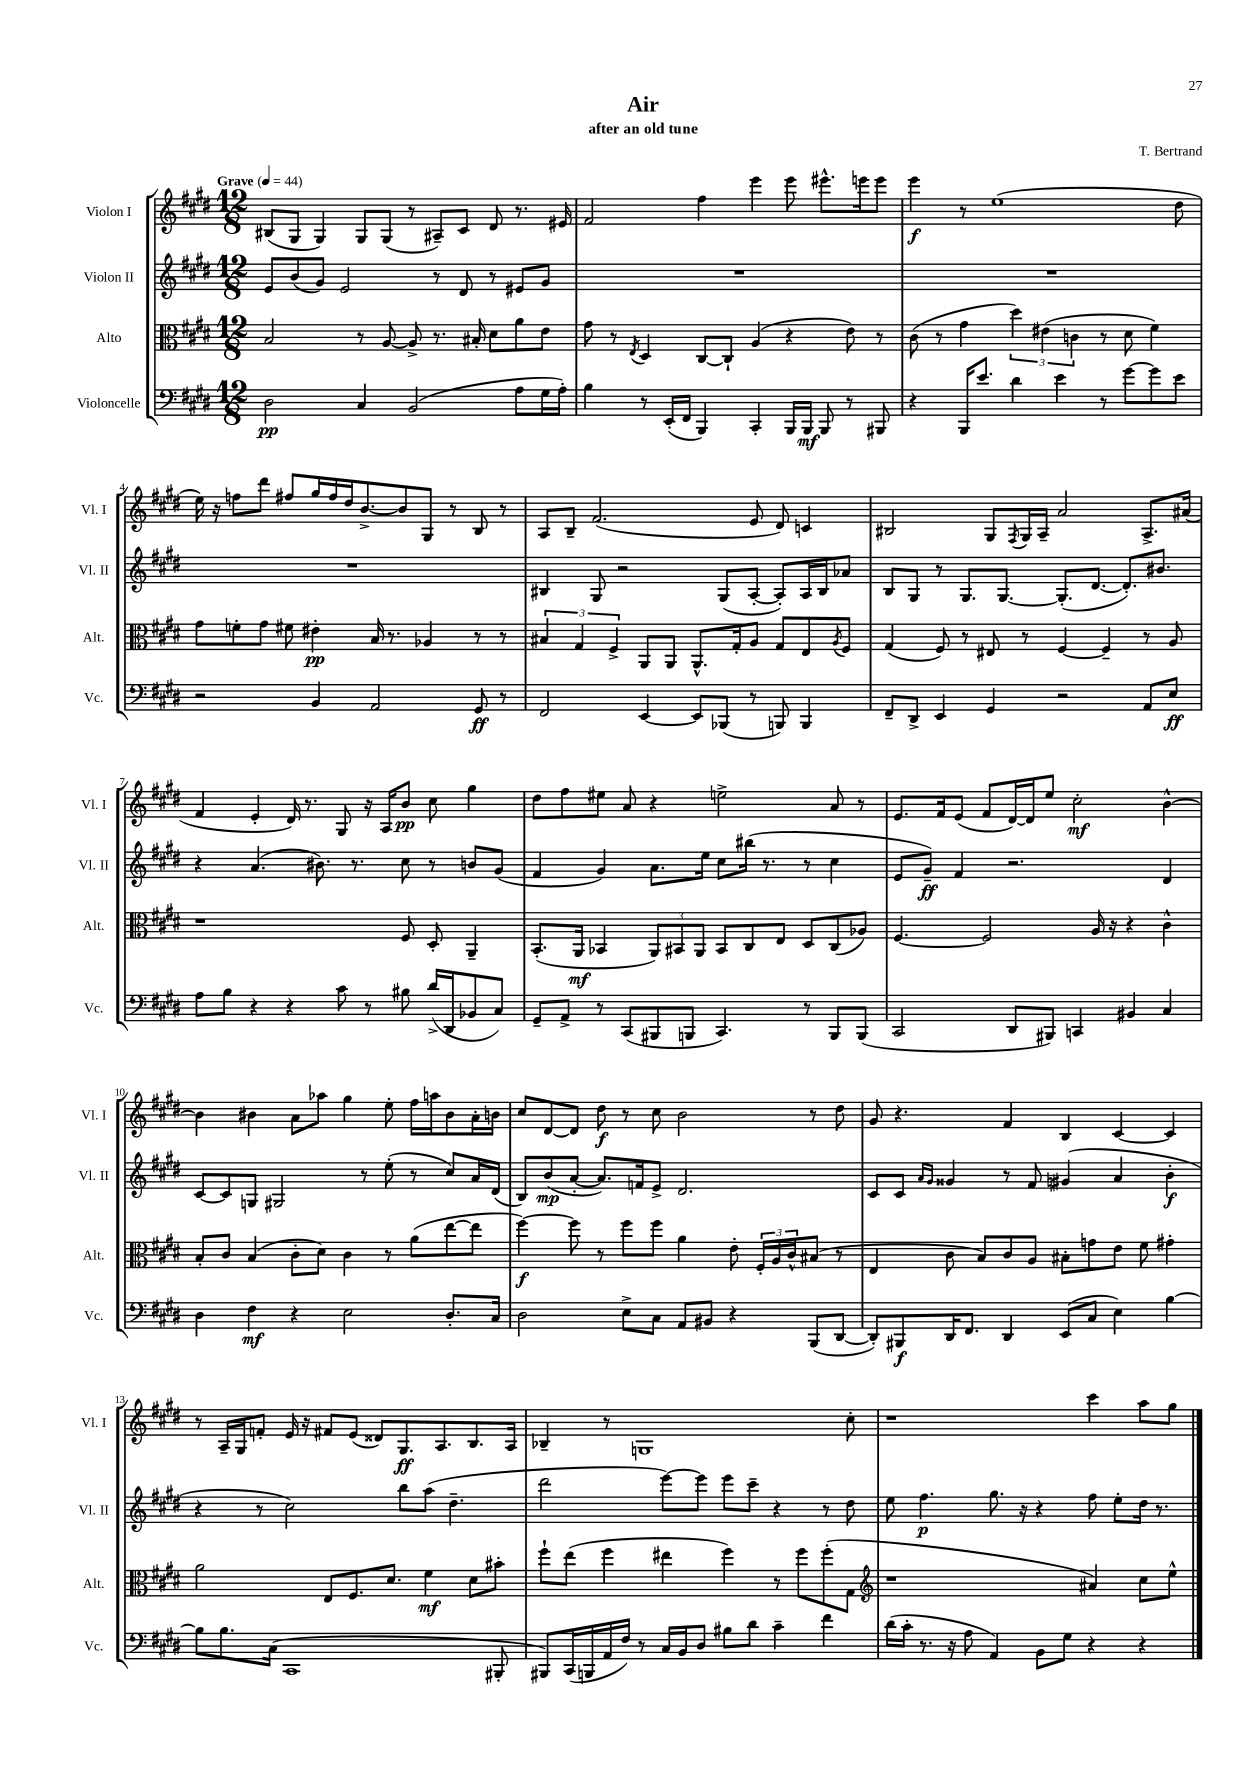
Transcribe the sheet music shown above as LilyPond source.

\header { title = "Air" composer = "T. Bertrand" subtitle = "after an old tune" }
<<
\new StaffGroup <<
\new Staff = "s0" \with { instrumentName = "Violon I" shortInstrumentName = "Vl. I" } {
    \clef treble \key e \major \numericTimeSignature \time 12/8 \tempo "Grave" 4 = 44
    bis8( gis8 gis4) gis8 gis8( r8 ais8--) cis'8 dis'8 r8. eis'16 |
    fis'2 fis''4 e'''4 e'''8 eis'''8.-^ e'''16 e'''8 |
    e'''4\f r8 e''1( dis''8 |
    e''16) r16 f''8 dis'''8 fis''8 gis''16 fis''16 dis''16 b'8.~-> b'8 gis8 r8 b8 r8 |
    a8 b8-- fis'2.( e'8 dis'8) c'4 |
    bis2 gis8 \acciaccatura { fis8 } gis16 a16-- a'2 a8.-> ais'16( |
    fis'4 e'4-. dis'16) r8. gis8 r16 a16 b'8\pp cis''8 gis''4 |
    dis''8 fis''8 eis''8 a'8 r4 e''2-> a'8 r8 |
    e'8. fis'16 e'8( fis'8 dis'16~) dis'16 e''8 cis''2-.\mf b'4~-^ |
    b'4 bis'4 a'8 aes''8 gis''4 e''8-. fis''16 a''16 bis'8 a'16-. b'16 |
    cis''8 dis'8~ dis'8 dis''8\f r8 cis''8 b'2 r8 dis''8 |
    gis'8 r4. fis'4 b4 cis'4~ cis'4 |
    r8 a16-- gis16 f'8-. e'16 r16 fis'8 e'8( disis'8) gis8.\ff a8. b8. a16 |
    bes4-- r8 g1 cis''8-. |
    r1 cis'''4 a''8 gis''8 \bar "|." |
}
\new Staff = "s1" \with { instrumentName = "Violon II" shortInstrumentName = "Vl. II" } {
    \clef treble \key e \major \numericTimeSignature \time 12/8
    e'8 b'8( gis'8) e'2 r8 dis'8 r8 eis'8 gis'8 |
    R1. |
    R1. |
    R1. |
    bis4 gis8 r2 gis8( a8~-. a8-.) a16 bis16 aes'8 |
    b8 gis8 r8 gis8. gis8.~ gis8.-.( dis'8.~ dis'8.-.) bis'8. |
    r4 a'4.( bis'8.) r8. cis''8 r8 b'8 gis'8( |
    fis'4 gis'4) a'8. e''16 cis''8 bis''16( r8. r8 cis''4 |
    e'8 gis'8--\ff) fis'4 r2. dis'4 |
    cis'8~ cis'8 g8 gis2 r8 e''8-.( r8 cis''8) a'16 dis'16( |
    b8) b'8\mp( a'8~-. a'8.) f'16 e'8-> dis'2. |
    cis'8 cis'8 \grace { a'16 gis'16 } gisis'4 r8 fis'8 gis'4( a'4 b'4-.\f |
    r4 r8 cis''2) b''8 a''8( dis''4.-- |
    dis'''2 e'''8~) e'''8 e'''8 cis'''8-- r4 r8 dis''8 |
    e''8 fis''4.\p gis''8. r16 r4 fis''8 e''8-. dis''16 r8. \bar "|." |
}
\new Staff = "s2" \with { instrumentName = "Alto" shortInstrumentName = "Alt." } {
    \clef alto \key e \major \numericTimeSignature \time 12/8
    b2 r8 a8~ a8-> r8. bis16-. dis'8 a'8 e'8 |
    gis'8 r8 \acciaccatura { e8 } dis4 cis8~ cis8-! a4( r4 e'8) r8 |
    cis'8( r8 gis'4 \tuplet 3/2 { dis''4) eis'4( c'4 } r8 dis'8 fis'4) |
    gis'8 f'8-. gis'8 fis'8 eis'4-.\pp b16 r8. aes4 r8 r8 |
    \tuplet 3/2 { bis4 gis4 fis4-> } a,8 a,8 a,8.-^ gis16-. a8 gis8 e8 \acciaccatura { a8 } fis8 |
    gis4( fis8) r8 eis8 r8 fis4~ fis4-- r8 a8 |
    r1 fis8 dis8-. a,4-- |
    b,8.-.( a,16\mf bes,4 \tuplet 3/2 { a,8) bis,8 a,8 } bis,8 cis8 e8 dis8 cis8( aes8) |
    fis4.~ fis2 a16 r16 r4 cis'4-^ |
    b8-. cis'8 b4( cis'8-. dis'8) cis'4 r8 a'8( e''8~ e''8 |
    fis''4~\f) fis''8 r8 fis''8 fis''8 a'4 e'8-. \tuplet 3/2 { fis16-. a16 cis'16-^ } bis8( r8 |
    e4 cis'8 b8) cis'8 a8 bis8-. g'8 e'8 fis'8 gis'4-. |
    a'2 e8 fis8. dis'8. fis'4\mf dis'8 bis'8-. |
    fis''8-! e''8( fis''4 eis''4 fis''4) r8 fis''8 fis''8-.( gis8 |
    \clef treble r1 ais'4) cis''8 e''8-^ \bar "|." |
}
\new Staff = "s3" \with { instrumentName = "Violoncelle" shortInstrumentName = "Vc." } {
    \clef bass \key e \major \numericTimeSignature \time 12/8
    dis2\pp cis4 b,2( a8 gis16 a16-.) |
    b4 r8 e,16-.( fis,16 b,,4) cis,4-. b,,16 b,,16\mf b,,8 r8 bis,,8 |
    r4 b,,16 e'8. dis'4 e'4 r8 gis'8~ gis'8 e'8 |
    r2 b,4 a,2 gis,8\ff r8 |
    fis,2 e,4~ e,8 bes,,8( r8 b,,8) b,,4 |
    fis,8-- dis,8-> e,4 gis,4 r2 a,8 e8\ff |
    a8 b8 r4 r4 cis'8 r8 bis8 dis'16->( dis,16 bes,8 cis8) |
    gis,8-- a,8-> r8 cis,8( bis,,8 b,,8 cis,4.) r8 b,,8 b,,8( |
    cis,2 dis,8 bis,,8) c,4 bis,4 cis4 |
    dis4 fis4\mf r4 e2 dis8.-. cis16 |
    dis2 e8-> cis8 a,8 bis,8 r4 b,,8( dis,8~ |
    dis,8-.) bis,,8\f dis,16 fis,8. dis,4 e,8( cis8 e4) b4~ |
    b8 b8. cis16( cis,1 bis,,8-. |
    bis,,8) cis,16( b,,16 a,16 fis16) r8 cis16 b,16 dis8 bis8 dis'8 cis'4-- fis'4 |
    dis'16( cis'16-. r8. r16 a8 a,4) b,8 gis8 r4 r4 \bar "|." |
}
>>
>>
